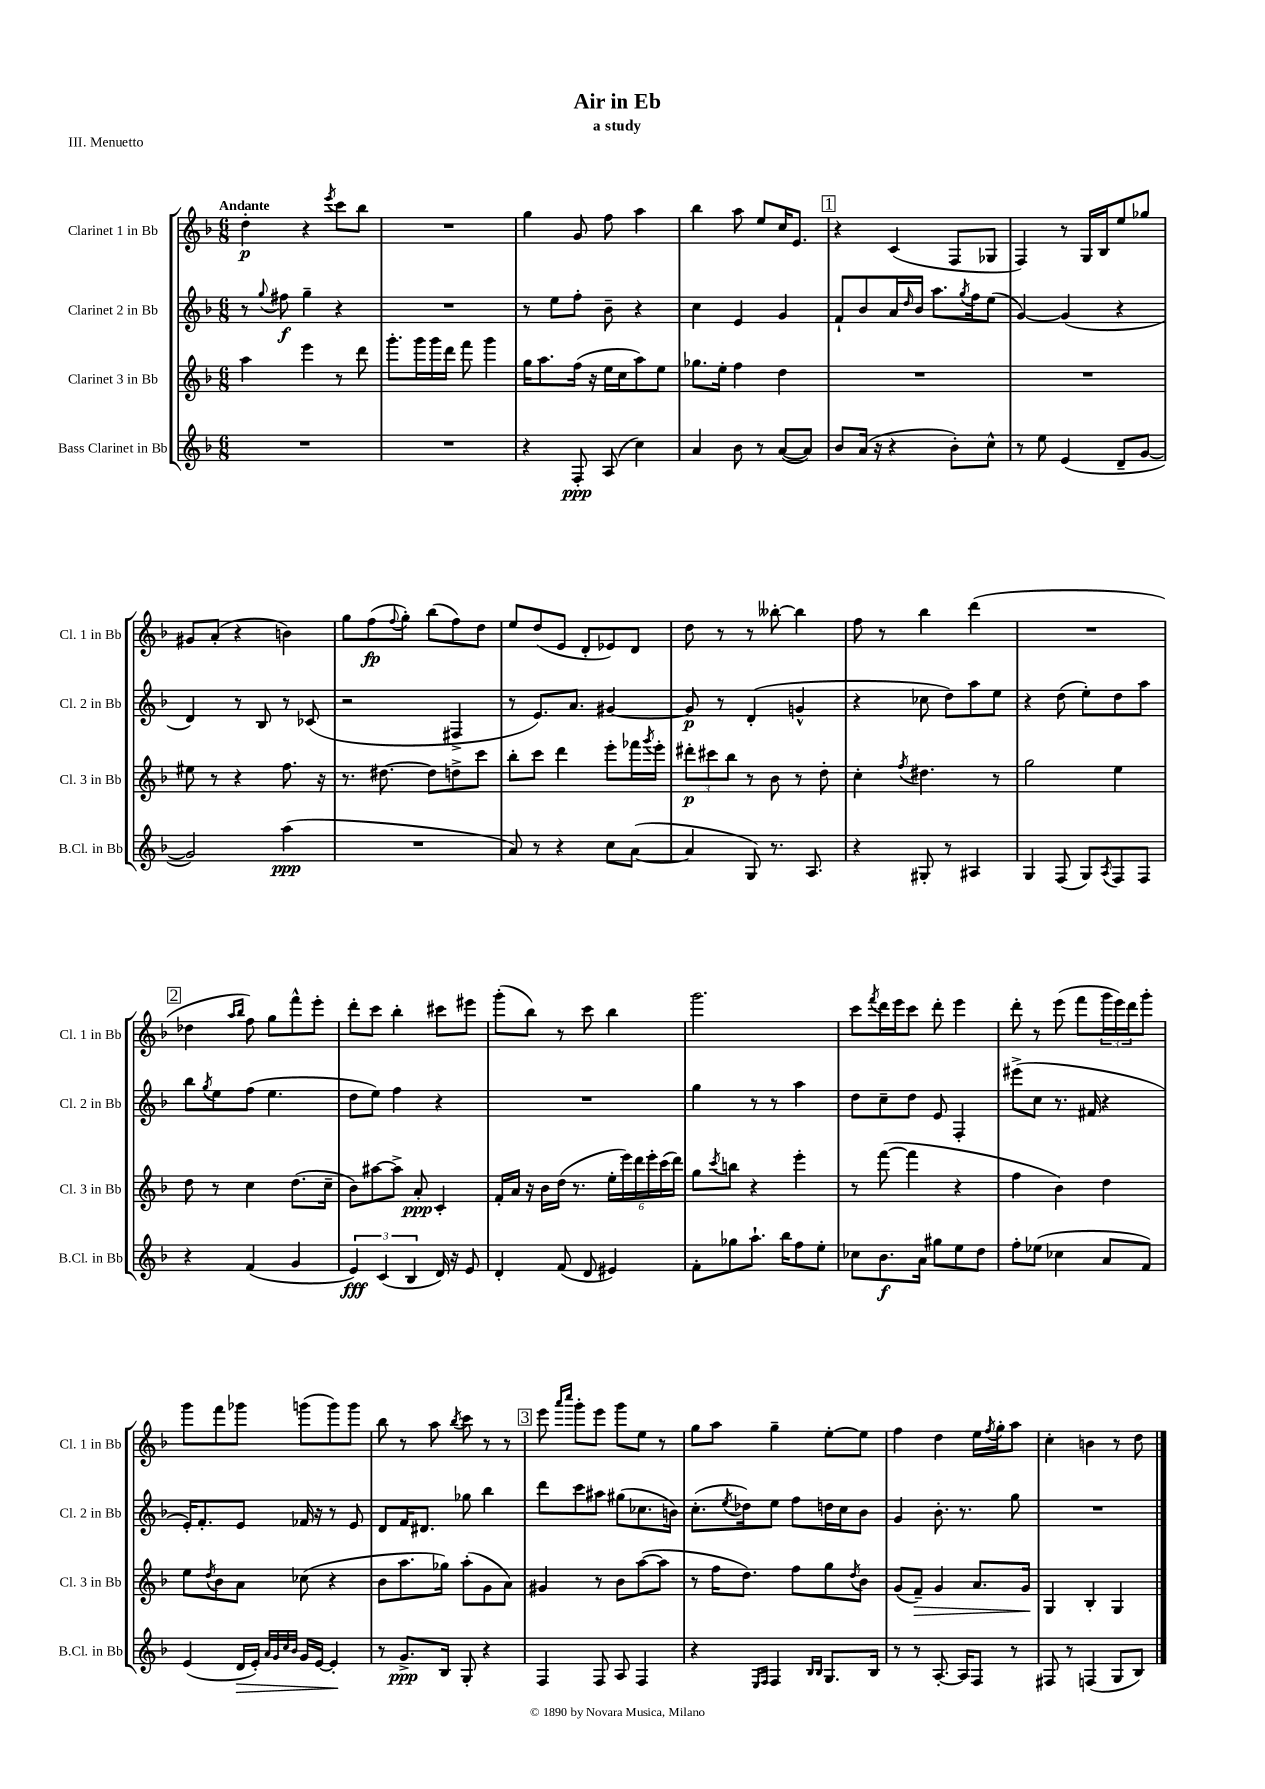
\header { title = "Air in Eb" subtitle = "a study" piece = "III. Menuetto" }
<<
\new StaffGroup <<
\new Staff = "s0" \with { instrumentName = "Clarinet 1 in Bb" shortInstrumentName = "Cl. 1 in Bb" } {
    \clef treble \key f \major \numericTimeSignature \time 6/8 \tempo "Andante"
    d''4-.\p r4 \acciaccatura { e'''8 } c'''8 bes''8 |
    R2. |
    g''4 g'8 f''8 a''4 |
    bes''4 a''8 e''8 c''16 e'8. |
    \mark \markup { \box "1" } r4 c'4( f8 ges8 |
    f4) r8 g16 bes16 e''8 ges''8 |
    gis'8 a'8-.( r4 b'4) |
    g''8 f''8\fp( \appoggiatura { f''8 } g''8-.) bes''8( f''8) d''8 |
    e''8 d''8( e'8 d'8-. ees'8) d'8 |
    d''8 r8 r8 beses''8~-. beses''4 |
    f''8 r8 bes''4 d'''4( |
    R2. |
    \mark \markup { \box "2" } des''4 \grace { a''16 bes''16 } f''8) g''8 f'''8-^ e'''8-. |
    d'''8-. c'''8 bes''4-. cis'''8 eis'''8 |
    g'''8-.( bes''8) r8 c'''8 bes''4 |
    g'''2. |
    c'''8 \acciaccatura { f'''8 } d'''16 e'''16 c'''8 d'''8-. e'''4 |
    d'''8-. r8 e'''8( f'''8 \tuplet 3/2 { g'''16 e'''16) d'''16 } g'''8-. |
    g'''8 f'''8 ges'''8 g'''8( g'''8) g'''8 |
    bes''8 r8 a''8 \acciaccatura { bes''8 } c'''8 r8 r8 |
    \mark \markup { \box "3" } e'''8 \grace { a'''16 c''''16 } g'''8-. e'''8 g'''8 e''8 r8 |
    g''8 a''8 g''4-- e''8~-. e''8 |
    f''4 d''4 e''16 \acciaccatura { f''8 } g''16-. a''8 |
    c''4-. b'4 r8 d''8 \bar "|." |
}
\new Staff = "s1" \with { instrumentName = "Clarinet 2 in Bb" shortInstrumentName = "Cl. 2 in Bb" } {
    \clef treble \key f \major \numericTimeSignature \time 6/8
    r8 \appoggiatura { g''8 } fis''8\f g''4-- r4 |
    R2. |
    r8 e''8 f''8-. bes'8-- r4 |
    c''4 e'4 g'4 |
    \mark \markup { \box "1" } f'8-! bes'8 a'16 \grace { d''16 } bes'16 a''8. \acciaccatura { g''8 } f''16 e''8( |
    g'4~) g'4( r4 |
    d'4) r8 bes8 r8 ces'8( |
    r2 fis4-> |
    r8 e'8.) a'8. gis'4~ |
    gis'8\p r8 d'4-.( g'4-^ |
    r4 ces''8 d''8) a''8 e''8 |
    r4 d''8( e''8-.) d''8 a''8 |
    \mark \markup { \box "2" } bes''8 \acciaccatura { g''8 } e''8 f''8( e''4. |
    d''8 e''8) f''4 r4 |
    R2. |
    g''4 r8 r8 a''4 |
    d''8 c''8-- d''8 e'8 f4-. |
    eis'''8->( c''8 r8. fis'16 r4 |
    e'16-.) f'8.-. e'8 fes'16 r16 r8 e'8 |
    d'8 f'16 dis'8. ges''8 bes''4 |
    \mark \markup { \box "3" } d'''8 c'''8 ais''8 gis''8( ces''8. b'16) |
    c''8.-.( \acciaccatura { e''8 } des''16) e''8 f''8 d''16 c''16 bes'8 |
    g'4 bes'8.-. r8. g''8 |
    R2. \bar "|." |
}
\new Staff = "s2" \with { instrumentName = "Clarinet 3 in Bb" shortInstrumentName = "Cl. 3 in Bb" } {
    \clef treble \key f \major \numericTimeSignature \time 6/8
    a''4 e'''4 r8 d'''8 |
    g'''8.-. g'''16 g'''16 d'''16 f'''8 g'''4 |
    g''16 a''8. f''16( r16 e''16 c''16 a''8) e''8 |
    ges''8. e''16-. f''4 d''4 |
    \mark \markup { \box "1" } R2. |
    R2. |
    eis''8 r8 r4 f''8. r16 |
    r8. dis''8.~ dis''8 d''8-> c'''8 |
    bes''8-. c'''8 d'''4 e'''8-. fes'''16 \acciaccatura { g'''8 } e'''16-. |
    \tuplet 3/2 { dis'''8-.\p cis'''8 bes''8 } r8 bes'8 r8 d''8-. |
    c''4-. \acciaccatura { f''8 } dis''4. r8 |
    g''2 e''4 |
    \mark \markup { \box "2" } d''8 r8 c''4 d''8.( c''16-- |
    bes'8) ais''8~ ais''8-> a'8-.\ppp c'4-. |
    f'16-. a'16 r16 bes'16 d''16( r8. \tuplet 6/4 { e''16-. e'''16) d'''16 e'''16-. c'''16( d'''16) } |
    g''8 \acciaccatura { c'''8 } b''8 r4 e'''4-. |
    r8 f'''8~( f'''4 r4 |
    f''4 bes'4) d''4 |
    e''8 \acciaccatura { d''8 } bes'8 a'8 ces''8( r4 |
    bes'8 a''8. ges''16) a''8-.( g'8 a'8) |
    \mark \markup { \box "3" } gis'4 r8 bes'8 a''8~( a''8 |
    r8 f''16 d''8.) f''8 g''8 \acciaccatura { d''8 } bes'8 |
    g'8( f'8--\>) g'4 a'8. g'16\! |
    g4 bes4-. g4 \bar "|." |
}
\new Staff = "s3" \with { instrumentName = "Bass Clarinet in Bb" shortInstrumentName = "B.Cl. in Bb" } {
    \clef treble \key f \major \numericTimeSignature \time 6/8
    R2. |
    R2. |
    r4 f8-.\ppp a8( c''4) |
    a'4 bes'8 r8 a'8~( a'8) |
    \mark \markup { \box "1" } bes'8 a'16( r16 r4 bes'8-.) c''8-^ |
    r8 e''8 e'4( d'8-- g'8~ |
    g'2) a''4\ppp( |
    R2. |
    a'8) r8 r4 c''8 a'8~( |
    a'4 g8) r8. a8. |
    r4 gis8-. r8 ais4 |
    g4 f8( g8) \acciaccatura { a8 } f8 f8 |
    \mark \markup { \box "2" } r4 f'4( g'4 |
    \tuplet 3/2 { e'4\fff) c'4( bes4 } d'16) r16 e'8 |
    d'4-. f'8( d'8 eis'4) |
    f'8-. ges''8 a''8.-! bes''16 f''8 e''8-. |
    ces''8 bes'8.\f a'16 gis''8 e''8 d''8 |
    f''8-. ees''8( ces''4 a'8 f'8) |
    e'4( d'16\> e'16-.) \grace { a'32 g'32 c''32 bes'32 } g'16 e'16~ e'4-.\! |
    r8 g'8.->\ppp bes16 g8-. r4 |
    \mark \markup { \box "3" } f4 f8 a8 f4 |
    r4 \grace { e16 f16 } f4 \grace { bes16 bes16 } g8. bes16 |
    r8 r8 a8.~-. a16 f8 r8 |
    fis8 r8 f4( g8 bes8) \bar "|." |
}
>>
>>
\layout { \context { \Score \remove "Bar_number_engraver" } }
